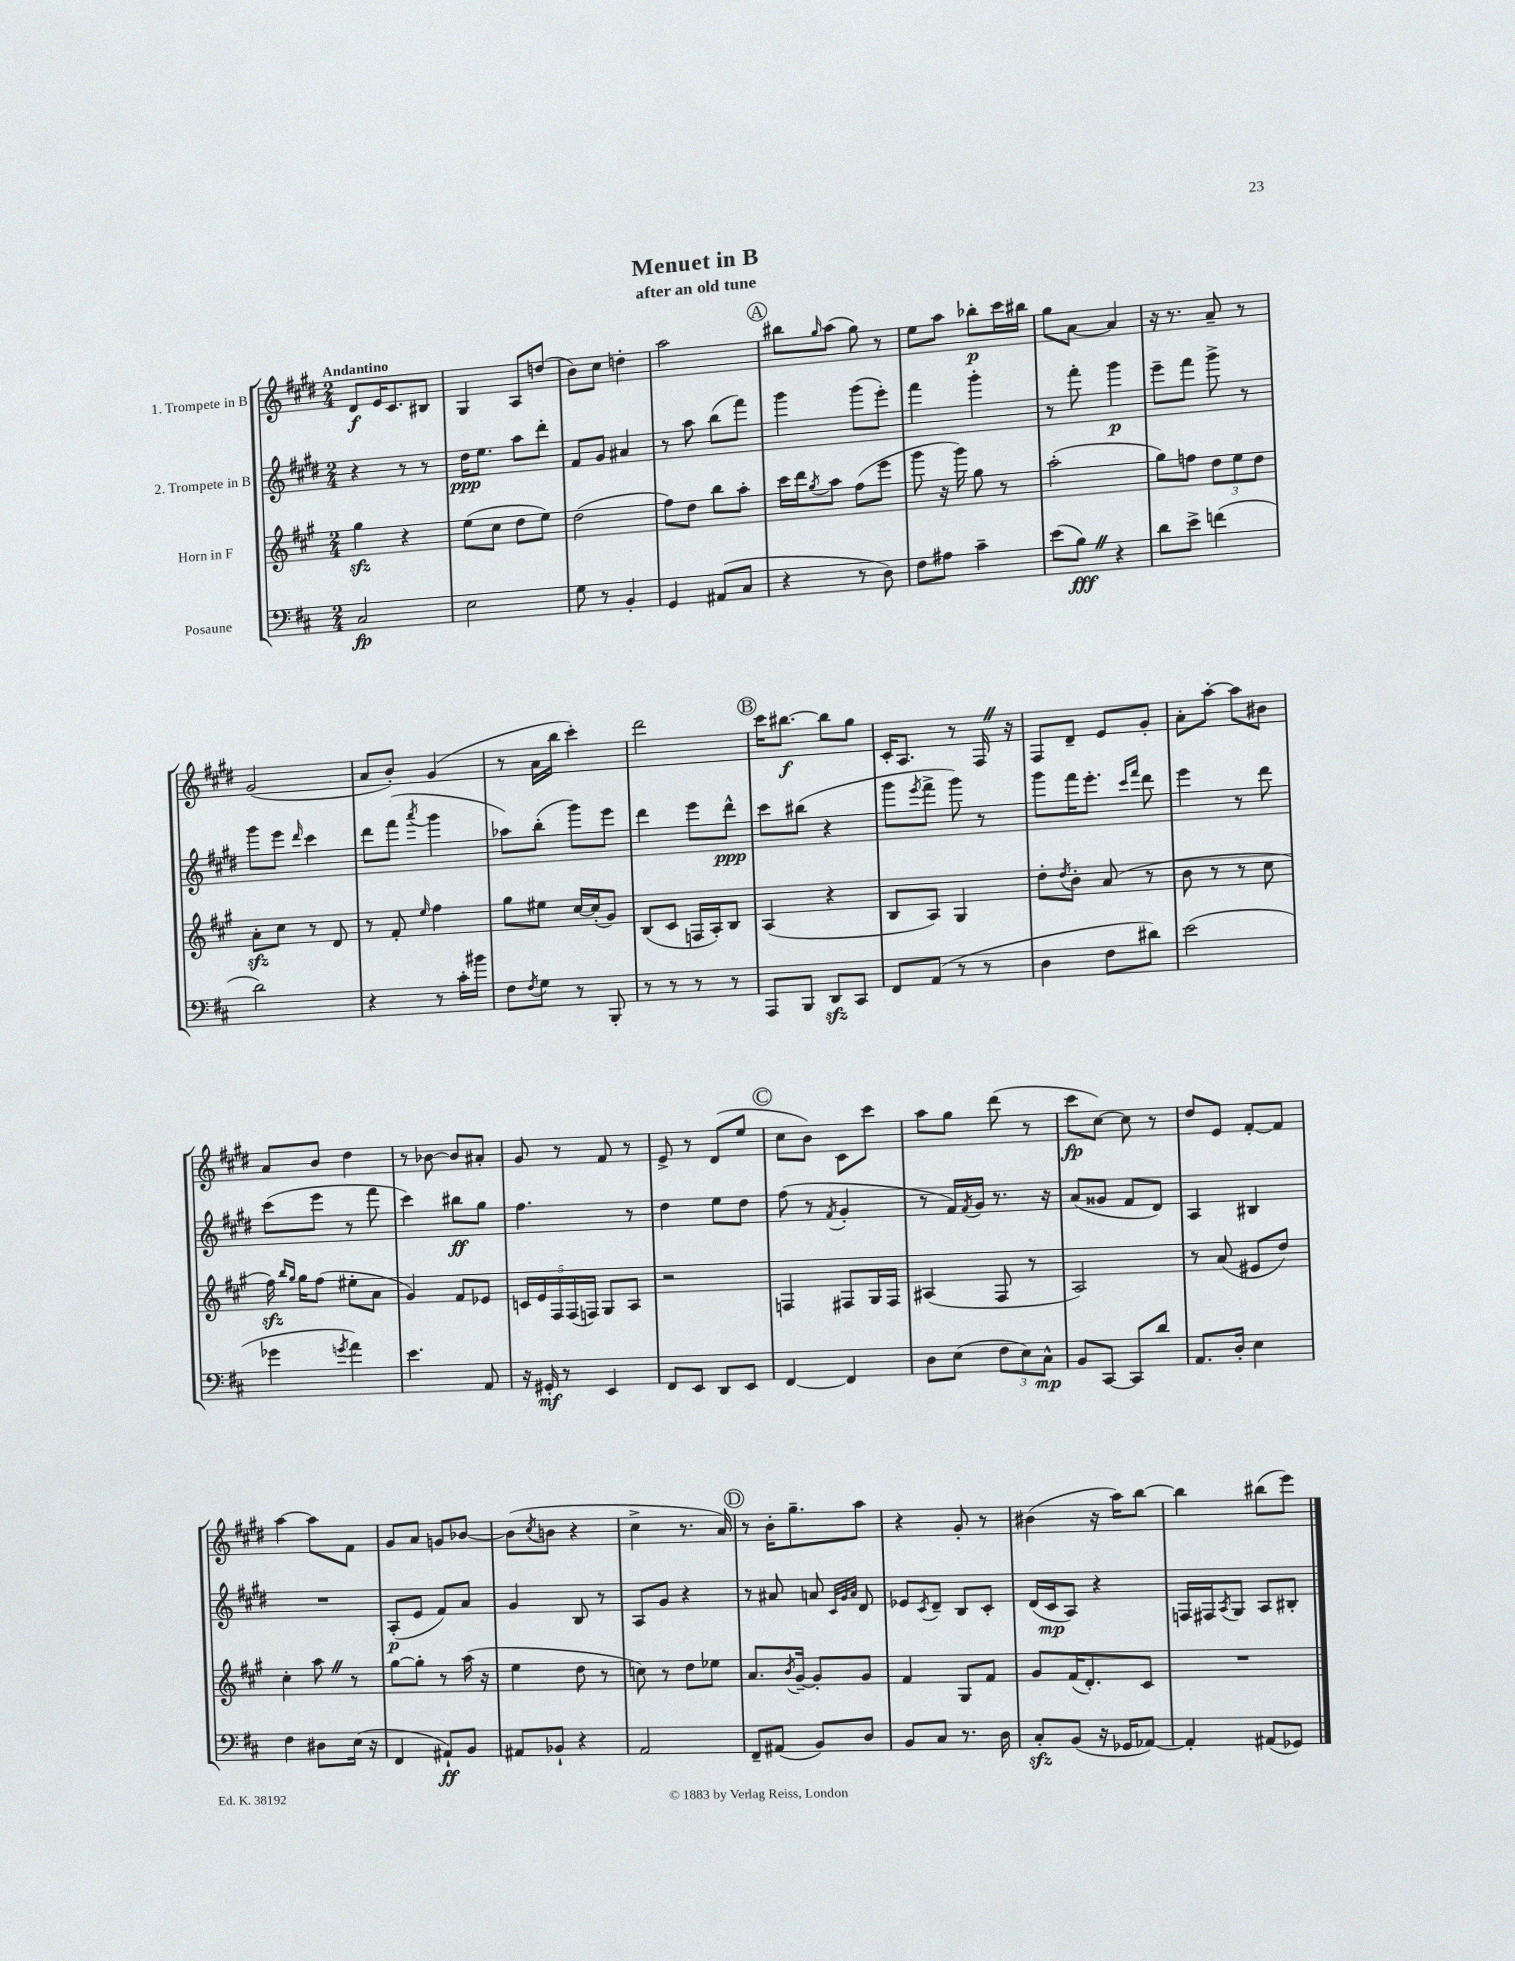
\header { title = "Menuet in B" subtitle = "after an old tune" }
<<
\new StaffGroup <<
\new Staff = "s0" \with { instrumentName = "1. Trompete in B" } {
    \clef treble \key e \major \numericTimeSignature \time 2/4 \tempo "Andantino"
    dis'8\f e'16 cis'8. bis8 |
    gis4 a8 d''8( |
    b'8) cis''8 d''4-. |
    a''2 |
    \mark \markup { \circle "A" } bis''8 \grace { gis''16 } a''8( gis''8) r8 |
    e''8 a''8 bes''8-.\p cis'''16 bis''16 |
    gis''8 a'8~ a'4 |
    r16 r8. a'8-- r8 |
    gis'2( |
    a'8 b'8-.) gis'4( |
    r8 a'16 b''16 cis'''4-.) |
    dis'''2 |
    \mark \markup { \circle "B" } cis'''16 bis''8.~\f bis''8 gis''8 |
    cis'16-. a8. r8 fis16 \once \override BreathingSign.text = \markup { \musicglyph "scripts.caesura.straight" } \breathe r16 |
    fis8 dis'8-- e'8 gis'8-. |
    a'8-. a''8~-. a''8 bis'8 |
    a'8 b'8 dis''4 |
    r8 bes'8~ bes'8 ais'8-. |
    gis'8 r8 fis'8 r8 |
    e'8-> r8 dis'8( e''8 |
    \mark \markup { \circle "C" } cis''8 b'8) cis'8 cis'''8 |
    a''8 gis''8 dis'''8( r8 |
    cis'''8\fp cis''8~) cis''8 r8 |
    dis''8 e'8 fis'8~-. fis'8 |
    a''4~ a''8 fis'8 |
    gis'8 a'8 g'8 bes'8~ |
    bes'8( \acciaccatura { cis''8 } b'8 r4 |
    cis''4-> r8. a'16) |
    \mark \markup { \circle "D" } r8 b'16-. gis''8.-- a''8 |
    r4 gis'8-. r8 |
    bis'4( r16 a''16) b''8~ |
    b''4 bis''8( e'''8) \bar "|." |
}
\new Staff = "s1" \with { instrumentName = "2. Trompete in B" } {
    \clef treble \key e \major \numericTimeSignature \time 2/4
    r4 r8 r8 |
    dis''16\ppp e''8. a''8 dis'''8-. |
    fis'8 gis'8 ais'4 |
    r8 a''8 b''8( fis'''8) |
    \mark \markup { \circle "A" } gis'''4 gis'''8( e'''8-.) |
    fis'''4 gis'''4-. |
    r8 fis'''8-. gis'''4\p |
    e'''8-- fis'''8 gis'''8-> r8 |
    gis'''8 e'''8 \grace { dis'''16 } cis'''4 |
    dis'''8 fis'''8( \acciaccatura { a'''8 } gis'''4 |
    aes''8) b''8-.( gis'''8) e'''8 |
    dis'''4 e'''8 dis'''8-^\ppp |
    \mark \markup { \circle "B" } cis'''8 bis''8( r4 |
    gis'''8 \acciaccatura { e'''8 } fis'''8-> gis'''8) r8 |
    gis'''8 fis'''16 e'''8.-. \grace { cis'''16 fis'''16 } dis'''8 |
    e'''4 r8 dis'''8 |
    cis'''8( e'''8 r8 fis'''8 |
    cis'''4) bis''8\ff gis''8 |
    fis''4. r8 |
    dis''4 e''8 dis''8 |
    \mark \markup { \circle "C" } fis''8( r8 \acciaccatura { fis'8 } gis'4-. |
    r8 fis'16) \acciaccatura { fis'8 } gis'16 r8. r16 |
    a'8( gisis'8 fis'8 dis'8) |
    a4 bis4 |
    R2 |
    a8-.\p( e'8 fis'8) a'8 |
    gis'4 b8 r8 |
    a8 gis'8 r4 |
    \mark \markup { \circle "D" } r8 ais'8 a'8 \grace { cis'32 gis'32 a'32 } dis'8 |
    ees'8 \acciaccatura { cis'8 } dis'8-- b8 cis'8-. |
    dis'16( cis'16\mp a8) r4 |
    f16 fis16 \acciaccatura { a8 } gis8 a8 bis8-. \bar "|." |
}
\new Staff = "s2" \with { instrumentName = "Horn in F" } {
    \clef treble \key a \major \numericTimeSignature \time 2/4
    gis''4\sfz r4 |
    e''8( cis''8 d''8 e''8) |
    d''2( |
    fis''8) d''8 b''8 a''8-. |
    \mark \markup { \circle "A" } cis'''16 d'''16 \acciaccatura { gis''8 } a''8 fis''8( e'''8 |
    gis'''8 r16 gis'''16) gis''8 r8 |
    a''2-.( |
    gis''8) f''8 \tuplet 3/2 { d''8 e''8 d''8 } |
    a'8-.\sfz cis''8 r8 d'8 |
    r8 fis'8-. \grace { e''16 } fis''4 |
    gis''8 eis''8 cis''16~ cis''16-.( gis'8) |
    b8( cis'8 f16 a16-.) b8 |
    \mark \markup { \circle "B" } a4( r4 |
    b8 a8) gis4 |
    d''8-. \acciaccatura { d''8 } b'8-. a'8( r8 |
    b'8 r8 r8 cis''8 |
    fis''16\sfz) \grace { b''16 gis''16 } gis''16 fis''8( eis''8-. a'8 |
    gis'4) fis'8 ees'8 |
    \tuplet 5/4 { c'16 e'16 fis16 fis16( f16) } gis8 a8 |
    r2 |
    \mark \markup { \circle "C" } f4 fis8 gis16 fis16 |
    ais4( fis8 r8 |
    a2) |
    r8 a'8( eis'8 d''8) |
    cis''4-. a''8 \once \override BreathingSign.text = \markup { \musicglyph "scripts.caesura.straight" } \breathe r8 |
    gis''8~ gis''8-. r8 a''16( r16 |
    e''4 d''8 r8 |
    c''8) r8 d''8 ees''8 |
    \mark \markup { \circle "D" } a'8. \acciaccatura { b'8 } gis'16~-- gis'8-. gis'8 |
    fis'4 gis8 fis'8 |
    gis'8 fis'16( d'8.-.) cis'8 |
    R2 \bar "|." |
}
\new Staff = "s3" \with { instrumentName = "Posaune" } {
    \clef bass \key d \major \numericTimeSignature \time 2/4
    cis2\fp |
    e2 |
    g8 r8 b,4-. |
    g,4 ais,8( cis8 |
    \mark \markup { \circle "A" } r4 r8 d8) |
    fis8 ais8 cis'4-- |
    e'8( b8\fff) \once \override BreathingSign.text = \markup { \musicglyph "scripts.caesura.straight" } \breathe r4 |
    d'8 e'8-> f'4( |
    d'2) |
    r4 r8 cis'16-. bis'16 |
    fis8 \acciaccatura { fis8 } g8 r8 b,,8-. |
    r8 r8 r8 r8 |
    \mark \markup { \circle "B" } a,,8 b,,8 d,8\sfz cis,8 |
    fis,8 a,8( r8 r8 |
    d4 fis8 dis'8) |
    e'2( |
    ges'4 \acciaccatura { g'8 } a'4) |
    e'4. a,8 |
    r16 gis,16-.\mf r8 e,4 |
    fis,8 e,8 d,8 e,8 |
    \mark \markup { \circle "C" } fis,4~ fis,4 |
    d8 e8( \tuplet 3/2 { fis8 e8) cis8-^\mp } |
    b,8 cis,8~ cis,8 d'8 |
    a,8. d16-. e4 |
    fis4 dis8 e16( r16 |
    fis,4 ais,8-!\ff) b,8 |
    ais,8 bes,8-! r4 |
    a,2 |
    \mark \markup { \circle "D" } fis,8-- ais,8( b,8) d8 |
    b,8 cis8 r8. d16 |
    cis8-.\sfz b,8( r16 ges,16 aes,8~) |
    aes,4-. ais,8( ges,8) \bar "|." |
}
>>
>>
\layout { \context { \Score \remove "Bar_number_engraver" } }
